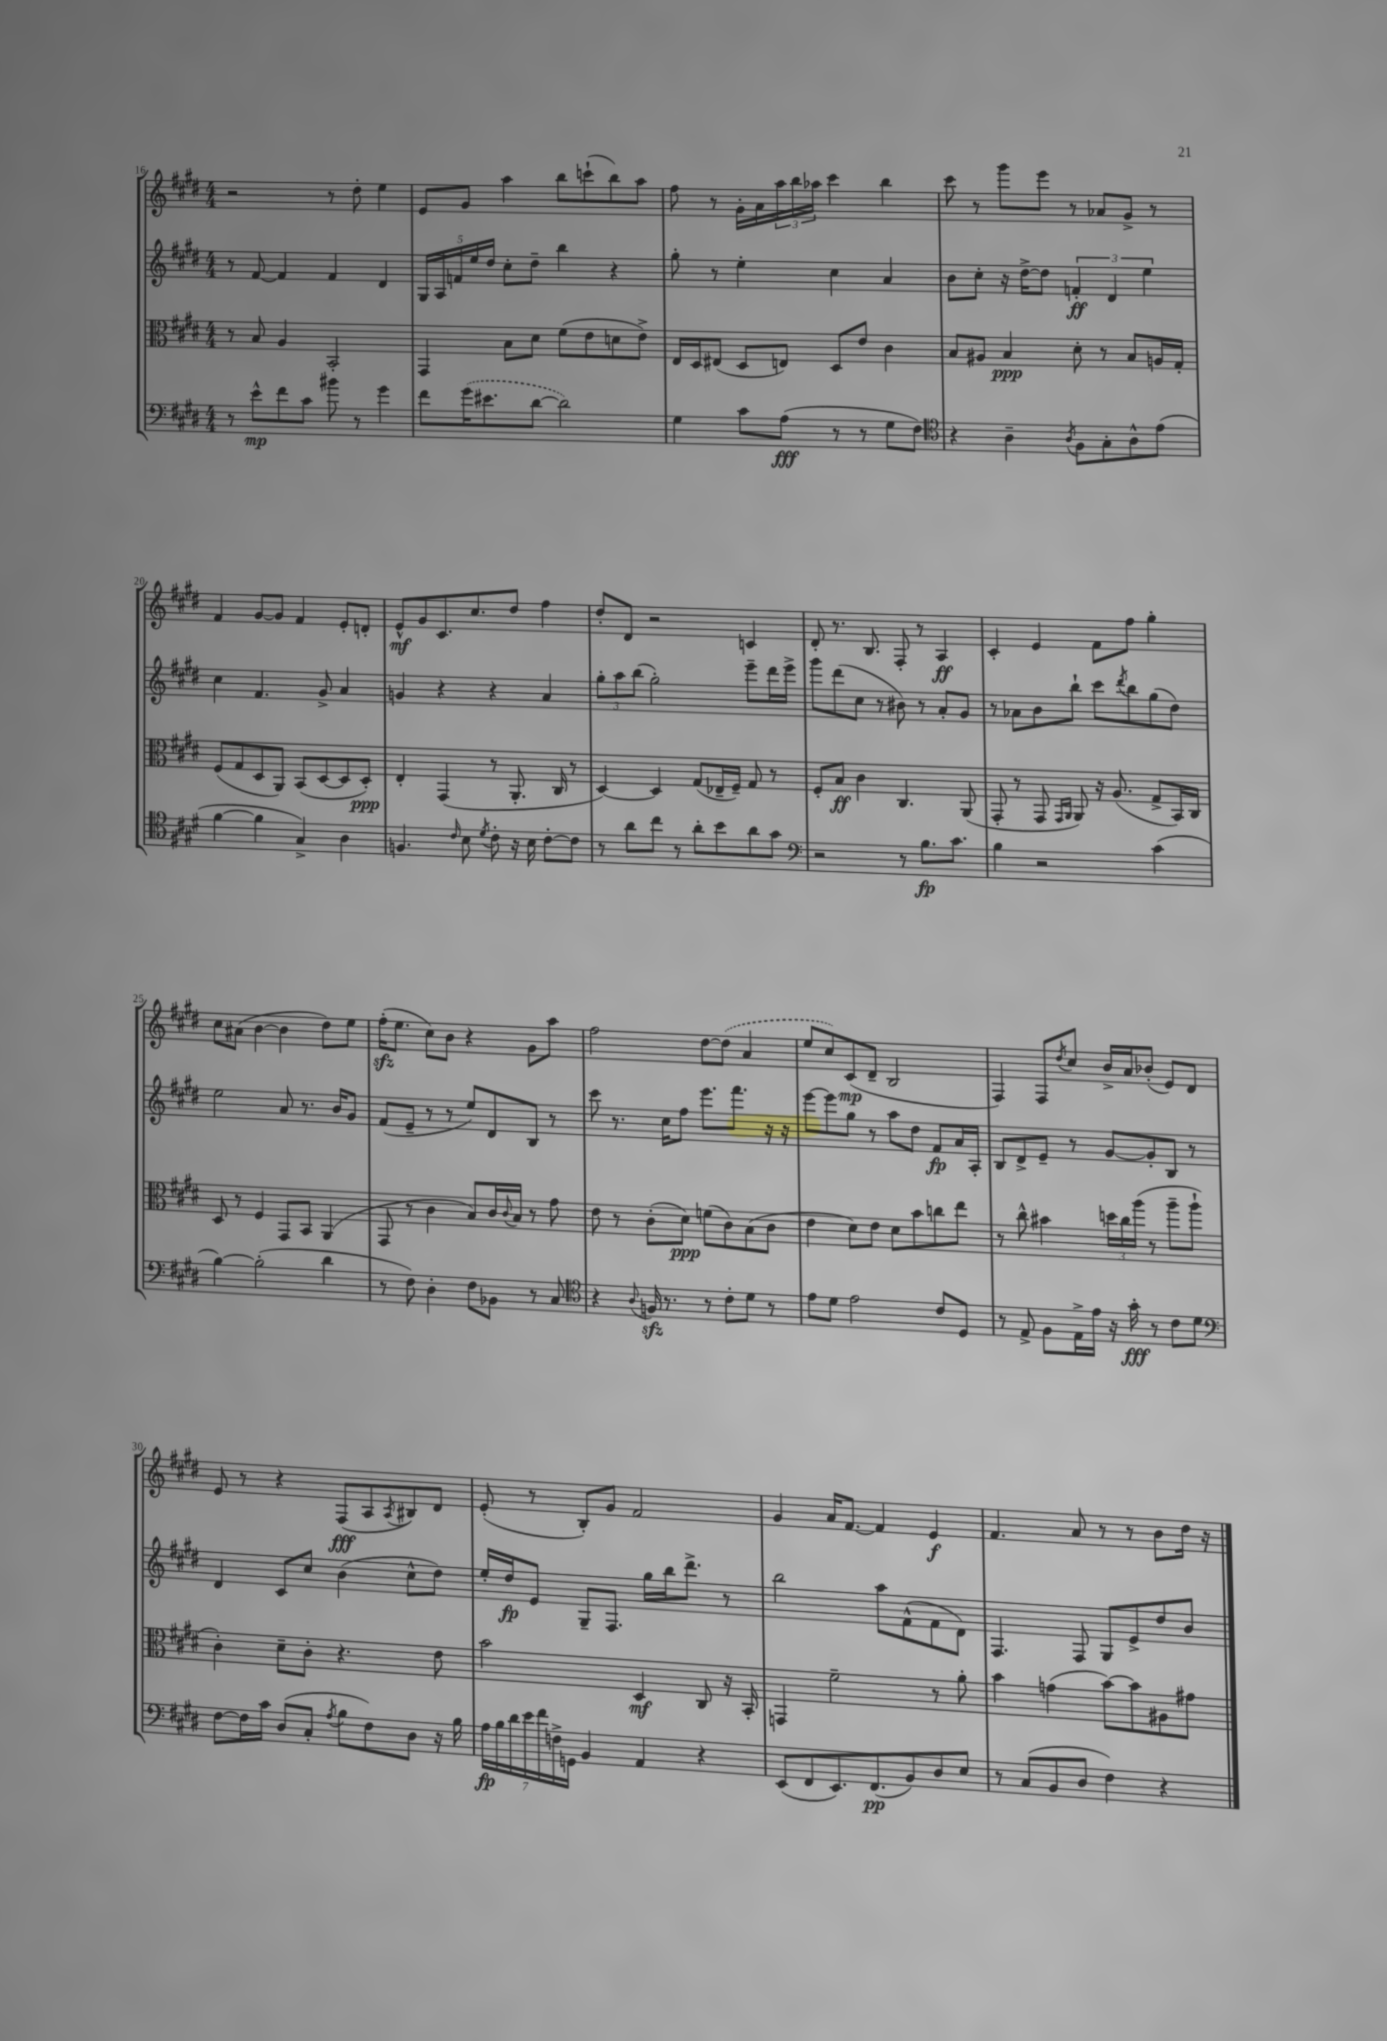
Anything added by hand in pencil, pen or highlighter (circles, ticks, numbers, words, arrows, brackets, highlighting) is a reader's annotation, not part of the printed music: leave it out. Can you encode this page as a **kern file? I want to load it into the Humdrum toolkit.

**kern	**dynam	**kern	**dynam	**kern	**dynam	**kern	**dynam
*part4	*part4	*part3	*part3	*part2	*part2	*part1	*part1
*staff4	*staff4	*staff3	*staff3	*staff2	*staff2	*staff1	*staff1
*clefF4	*	*clefC3	*	*clefG2	*	*clefG2	*
*k[f#c#g#d#]	*	*k[f#c#g#d#]	*	*k[f#c#g#d#]	*	*k[f#c#g#d#]	*
*M4/4	*	*M4/4	*	*M4/4	*	*M4/4	*
=16	=16	=16	=16	=16	=16	=16	=16
8r	.	8r	.	8r	.	2r	.
8e^^\L	mp	8B/	.	[8f#/	.	.	.
8f#\	.	4A/	.	4f#/]	.	.	.
8c#\J	.	.	.	.	.	.	.
8b#X\	.	2BB'/	.	4f#/	.	8r	.
8r	.	.	.	.	.	8dd#'\	.
4g#\	.	.	.	4d#/	.	4ee\	.
=17	=17	=17	=17	=17	=17	=17	=17
8f#\L	.	4GG#/	.	20G#/LL	.	8e/L	.
.	.	.	.	20A/	.	.	.
.	.	.	.	20fn/	.	.	.
(16g#\K	.	.	.	.	.	8g#/J	.
.	.	.	.	20ee/	.	.	.
8.e#X\	.	.	.	.	.	.	.
.	.	.	.	20dd#/JJ	.	.	.
.	.	8B\L	.	8cc#'\L	.	4aa\	.
[8d#\J	.	8d#\J	.	8dd#~\J	.	.	.
2d#\])	.	(8f#\L	.	4bb\	.	8bb\L	.
.	.	8e\	.	.	.	(8cccn`\	.
.	.	8dn\	.	4r	.	8bb\)	.
.	.	8e^\J)	.	.	.	8aa\J	.
=18	=18	=18	=18	=18	=18	=18	=18
4G#\	.	16E/LL	.	8gg#'\	.	8ff#\	.
.	.	16D#/J	.	.	.	.	.
.	.	(8E#X/J	.	8r	.	8r	.
8c#\L	.	8D#/L	.	4ee'\	.	16g#'\LL	.
.	.	.	.	.	.	16a\	.
(8A\J	fff	8En/J)	.	.	.	24aa\	.
.	.	.	.	.	.	24bb\	.
.	.	.	.	.	.	24aa-X\JJ	.
8r	.	8D#/L	.	4cc#\	.	4ccc#\	.
8r	.	8e/J	.	.	.	.	.
8G#\L	.	4c#\	.	4a/	.	4bb\	.
8F#\J)	.	.	.	.	.	.	.
=19	=19	=19	=19	=19	=19	=19	=19
*clefC4	*	*	*	*	*	*	*
4r	.	8B/L	.	8b\L	.	8ccc#\	.
.	.	8A#X/J	.	8cc#'\J	.	8r	.
4A~\	.	4B/	ppp	16r	.	8ggg#\L	.
.	.	.	.	[16dd#^\KL	.	.	.
.	.	.	.	8dd#\J]	.	8eee\J	.
8qA/	.	.	.	.	.	.	.
8F#\L	.	8d#'\	.	6fn'/	ff	8r	.
8G#'\	.	8r	.	.	.	8a-X/L	.
.	.	.	.	6d#/	.	.	.
8A^^\	.	8B/L	.	.	.	8g#^/J	.
.	.	.	.	6ee\	.	.	.
(8e\J	.	16An/L	.	.	.	8r	.
.	.	16G#'/JJ	.	.	.	.	.
!!LO:LB:g=z
=20	=20	=20	=20	=20	=20	=20	=20
[4f#\	.	(8F#/L	.	4cc#\	.	4f#/	.
.	.	8G#/	.	.	.	.	.
4f#\]	.	8D#/	.	4.f#/	.	[8g#/L	.
.	.	8AA/J)	.	.	.	8g#/J]	.
4G#^/)	.	(8BB/L	.	.	.	4f#/	.
.	.	[8D#/	.	8g#^/	.	.	.
4A\	.	8D#/]	.	4a/	.	8e'/L	.
.	.	8D#'/J)	ppp	.	.	8dn'/J	.
=21	=21	=21	=21	=21	=21	=21	=21
4.Fn/	.	4E'/	.	4gn/	.	8e^^/L	mf
.	.	.	.	.	.	8g#/	.
.	.	(4GG#/	.	4r	.	8.c#/	.
16qqc#/	.	.	.	.	.	.	.
8B\	.	.	.	.	.	.	.
.	.	.	.	.	.	8.cc#/	.
8qd#/	.	.	.	.	.	.	.
8c#'\	.	8r	.	4r	.	.	.
16r	.	8.AA'/	.	.	.	8dd#/J	.
16B\	.	.	.	.	.	.	.
[8c#'\L	.	.	.	4a/	.	4ff#\	.
.	.	16C#/	.	.	.	.	.
8c#\J]	.	8r	.	.	.	.	.
=22	=22	=22	=22	=22	=22	=22	=22
8r	.	[4D#/)	.	12gg#'\L	.	8dd#'/L	.
.	.	.	.	12aa\	.	.	.
8a\L	.	.	.	.	.	8d#/J	.
.	.	.	.	(12bb\J	.	.	.
8cc#\J	.	4D#/]	.	2gg#'\)	.	2r	.
8r	.	.	.	.	.	.	.
8a'\L	.	(8G#/L	.	.	.	.	.
8b\	.	16E-X~/L	.	.	.	.	.
.	.	16F#~/JJ)	.	.	.	.	.
8a\	.	8G#/	.	8eee~\L	.	4cn/	.
8g#\J	.	8r	.	16ddd#\L	.	.	.
.	.	.	.	16eee^\JJ	.	.	.
=23	=23	=23	=23	=23	=23	=23	=23
*clefF4	*	*	*	*	*	*	*
2r	.	8F#'/L	.	8ggg#\L	.	8d#'/	.
.	.	8B/J	ff	(8ddd#\	.	8.r	.
.	.	4c#\	.	8cc#\J	.	.	.
.	.	.	.	.	.	8.B/	.
.	.	.	.	8r	.	.	.
8r	.	4.C#/	.	8b#X\)	.	8F#'/	.
8.B\L	fp	.	.	8r	.	8r	.
.	.	.	.	8a'/L	.	4A/	ff
8.c#\J	.	.	.	.	.	.	.
.	.	(8AA/	.	8g#/J	.	.	.
=24	=24	=24	=24	=24	=24	=24	=24
4B\	.	8GG#'/	.	8r	.	4c#'/	.
.	.	8r	.	8a-X\L	.	.	.
2r	.	8GG#/	.	8b\	.	4e/	.
.	.	16qqGG#/LL	.	.	.	.	.
.	.	16qqAA/JJ	.	.	.	.	.
.	.	8AA/)	.	8bb`\J	.	.	.
.	.	16r	.	8ccc#\L	.	8f#\L	.
.	.	(8.A/	.	.	.	.	.
.	.	.	.	8qddd#/	.	.	.
.	.	.	.	8bb\	.	8ff#\J	.
(4c#\	.	8G#^/L	.	(8gg#\	.	4gg#'\	.
.	.	16BB/L)	.	8dd#\J)	.	.	.
.	.	16C#/JJ	.	.	.	.	.
!!LO:LB:g=z
=25	=25	=25	=25	=25	=25	=25	=25
[4B\)	.	8D#/	.	2ee\	.	8cc#\L	.
.	.	8r	.	.	.	(8a#X\J	.
(2B'\]	.	4F#/	.	.	.	[4b\	.
.	.	8GG#/L	.	8a/	.	4b\]	.
.	.	8BB/J	.	8.r	.	.	.
4d#\	.	(4AA/	.	.	.	8dd#\L)	.
.	.	.	.	16b/KL	.	.	.
.	.	.	.	8g#/J	.	8ee\J	.
=26	=26	=26	=26	=26	=26	=26	=26
8r	.	8GG#/	.	(8f#/L	.	(16ff#zz'\KL	.
.	.	.	.	.	.	8.ee\J	.
8F#\)	.	8r	.	8e~/J	.	.	.
4D#'\	.	4c#\	.	8r	.	8cc#\L)	.
.	.	.	.	8r	.	8b\J	.
8F#\L	.	8B/L)	.	8ee/L)	.	4r	.
8BB-X\J	.	16c#/L	.	8d#/	.	.	.
.	.	8qqc#/	.	.	.	.	.
.	.	16B/JJ	.	.	.	.	.
8r	.	8r	.	8B/J	.	8g#\L	.
8C#/	.	8g#\	.	8r	.	8aa\J	.
=27	=27	=27	=27	=27	=27	=27	=27
*clefC4	*	*	*	*	*	*	*
4r	.	8e\	.	8ccc#\	.	2ff#\	.
.	.	8r	.	8.r	.	.	.
8qqA/	.	.	.	.	.	.	.
16Fnzz/	.	(8c#'\L	.	.	.	.	.
8.r	.	.	.	16cc#\KL	.	.	.
.	.	8d#\J)	ppp	8ff#\J	.	.	.
8r	.	(8fn\L	.	8.eee\L	.	[8dd#\L	.
8c#'\L	.	8c#\)	.	.	.	(8dd#\J]	.
.	.	.	.	8.fff#\J	.	.	.
8d#\J	.	(8B\	.	.	.	4a/	.
8r	.	8c#\J	.	16r	.	.	.
.	.	.	.	16r	.	.	.
=28	=28	=28	=28	=28	=28	=28	=28
8e\L	.	4e\	.	[8eee\L	.	8ee/L	.
8d#\J	.	.	.	8eee\]	.	8cc#/)	.
2e\	.	8d#\L)	.	8gg#\J	.	(8c#/	mp
.	.	8e\J	.	8r	.	8d#~/J	.
.	.	8d#\L	.	8aa\L	.	2B/	.
.	.	8b\	.	8dd#\J	.	.	.
8c#/L	.	8ccn\	.	8f#/L	fp	.	.
8D#/J	.	8ee\J	.	16a/L	.	.	.
.	.	.	.	16A'/JJ	.	.	.
=29	=29	=29	=29	=29	=29	=29	=29
8r	.	8r	.	8B/L	.	4F#/)	.
8E^/	.	8cc#^^\	.	8d#^/	.	.	.
8F#\L	.	4b#X\	.	8e~/J	.	8F#/L	.
.	.	.	.	.	.	8qdd#/	.
16E^\L	.	.	.	8r	.	8cc#/J	.
16e\JJ	.	.	.	.	.	.	.
16r	.	24ddn\LL	.	[8g#/L	.	16b^/LL	.
.	.	24cc#\	.	.	.	.	.
16g#'\	fff	.	.	.	.	16a/J	.
.	.	(24aa\JJ	.	.	.	.	.
8r	.	8r	.	8g#'/]	.	(8b-X'/J	.
8c#\L	.	8aa~\L	.	8B/J	.	8e/L)	.
8d#\J	.	8aa`\J	.	8r	.	8d#/J	.
!!LO:LB:g=z
=30	=30	=30	=30	=30	=30	=30	=30
*clefF4	*	*	*	*	*	*	*
[8F#\L	.	4c#'\)	.	4d#/	.	8e/	.
16F#\L]	.	.	.	.	.	8r	.
16c#\JJ	.	.	.	.	.	.	.
(8D#/L	.	8d#~\L	.	8c#/L	.	4r	.
8C#'/J	.	8c#'\J	.	8cc#/J	.	.	.
8qA/	.	.	.	.	.	.	.
8B\L	.	4.r	.	(4b\	.	(8F#/L	fff
8F#\)	.	.	.	.	.	8A/	.
.	.	.	.	.	.	8qA/	.
8D#\J	.	.	.	8cc#^^\L	.	8B#X/)	.
16r	.	8e\	.	8dd#\J)	.	8d#/J	.
16B\	.	.	.	.	.	.	.
=31	=31	=31	=31	=31	=31	=31	=31
28A\LL	fp	2b\	.	16ee'/LL	.	(8e'/	.
28B\	.	.	.	.	.	.	.
.	.	.	.	16dd#/J	fp	.	.
28d#\	.	.	.	.	.	.	.
28e\	.	.	.	.	.	.	.
.	.	.	.	8e/J	.	8r	.
28f#\	.	.	.	.	.	.	.
28Fn^\	.	.	.	.	.	.	.
28GGn\JJ	.	.	.	.	.	.	.
4BB/	.	.	.	8G#~/L	.	8B'/L)	.
.	.	.	.	8.F#/J	.	8g#/J	.
4AA/	.	4D#/	mf	.	.	2f#/	.
.	.	.	.	16gg#\LL	.	.	.
.	.	.	.	16bb\J	.	.	.
.	.	.	.	8.ddd#^\J	.	.	.
4r	.	8C#/	.	.	.	.	.
.	.	16r	.	8r	.	.	.
.	.	16BB'/	.	.	.	.	.
=32	=32	=32	=32	=32	=32	=32	=32
(8EE/L	.	4GGn/	.	2bb\	.	4g#/	.
8FF#/	.	.	.	.	.	.	.
8.EE/)	.	2f#~\	.	.	.	16a/KL	.
.	.	.	.	.	.	[8.f#/J	.
(8.FF#/	pp	.	.	.	.	.	.
.	.	.	.	8aa\L	.	4f#/]	.
8BB/)	.	.	.	(8f#^^\	.	.	.
8D#/	.	8r	.	8f#\	.	4e/	f
8E/J	.	8a'\	.	8d#\J)	.	.	.
=33	=33	=33	=33	=33	=33	=33	=33
8r	.	4b\	.	4.F#/	.	4.f#/	.
(8C#/L	.	.	.	.	.	.	.
8BB/	.	(4gn\	.	.	.	.	.
8D#/J	.	.	.	8F#/	.	8a/	.
4F#\)	.	[8b\L)	.	8G#/L	.	8r	.
.	.	8b\]	.	8e^/	.	8r	.
4r	.	8A#X\	.	8dd#/	.	8b\L	.
.	.	8g#X\J	.	8b/J	.	16dd#\Jk	.
.	.	.	.	.	.	16r	.
==	==	==	==	==	==	==	==
*-	*-	*-	*-	*-	*-	*-	*-
